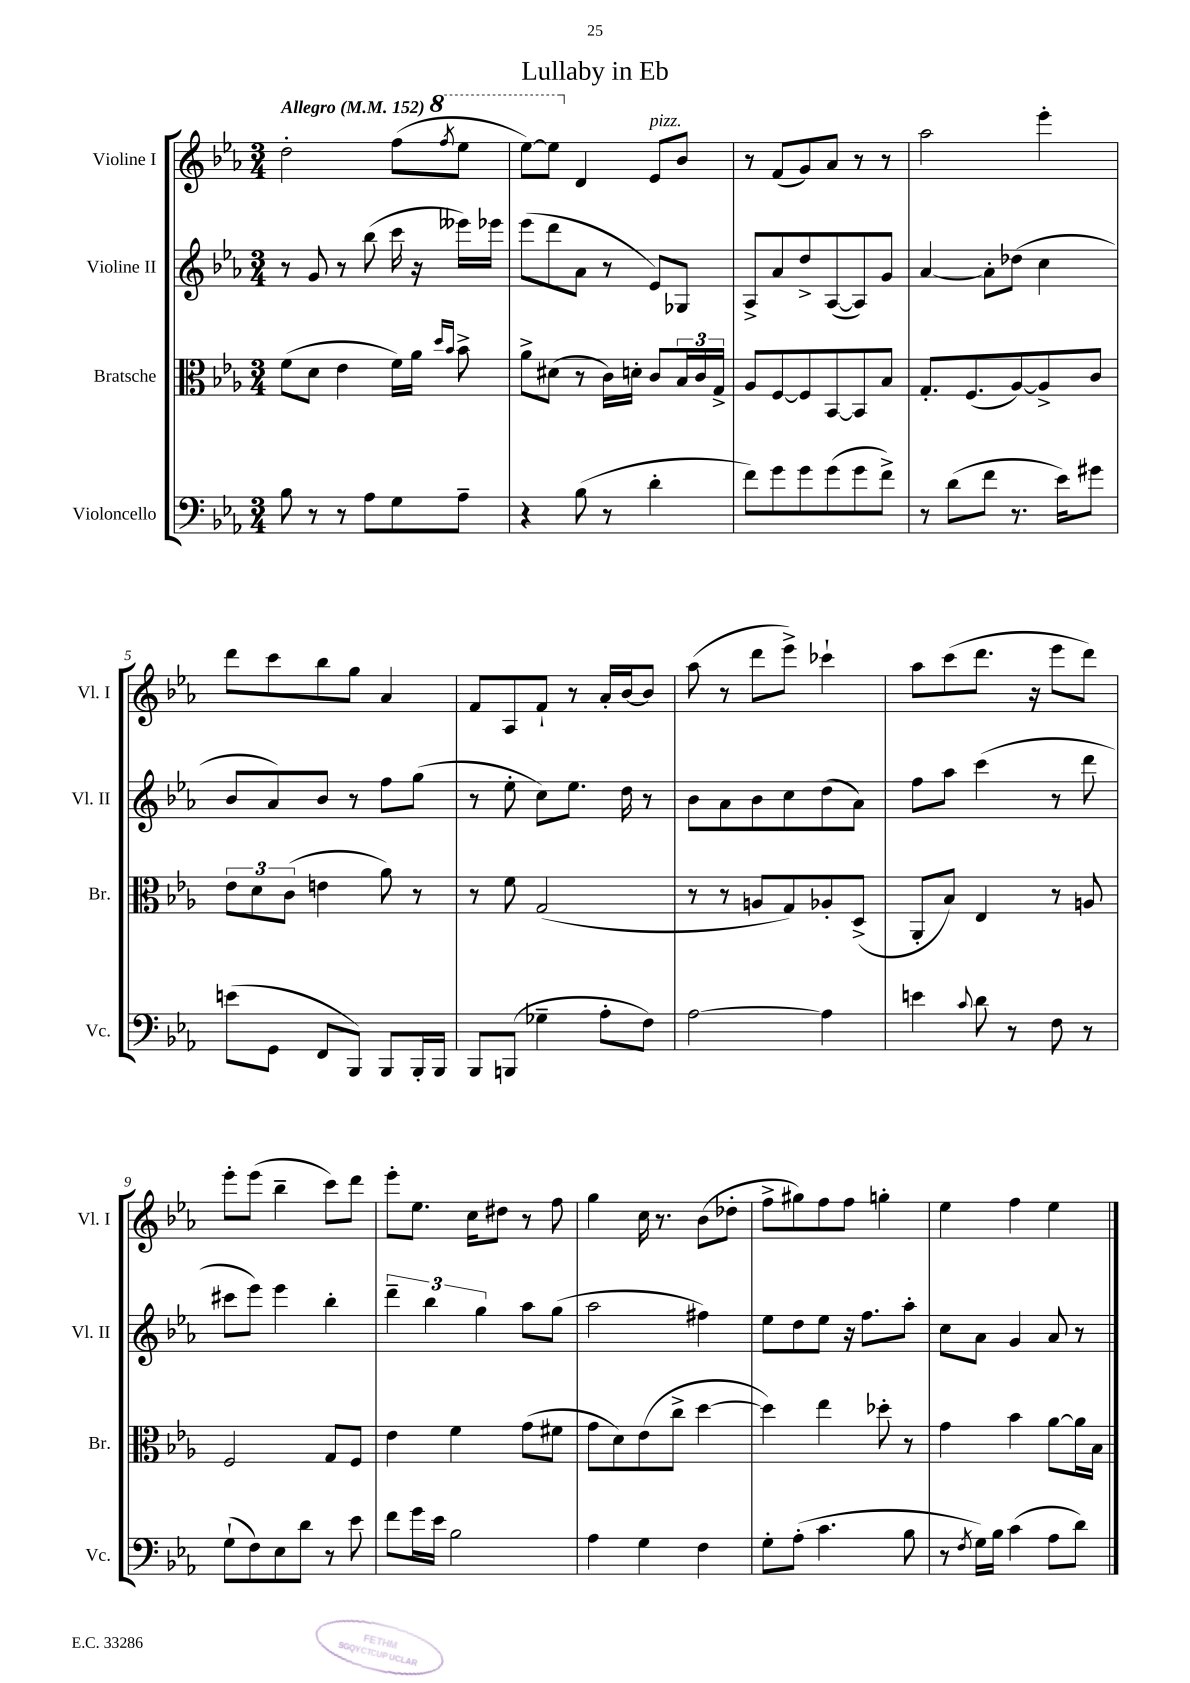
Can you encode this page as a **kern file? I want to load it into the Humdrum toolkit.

**kern	**kern	**kern	**kern
*staff4	*staff3	*staff2	*staff1
*clefF4	*clefC3	*clefG2	*clefG2
*k[b-e-a-]	*k[b-e-a-]	*k[b-e-a-]	*k[b-e-a-]
*M3/4	*M3/4	*M3/4	*M3/4
*MM152	*MM152	*MM152	*MM152
8B-	(8f	8r	2dd'
8r	8d	8g	.
8r	4e-	8r	.
8A-	.	(8bb-	.
8G	16f)	16ccc	(8ff
.	16a-	16r	.
.	16qqdd	.	.
.	16qqb-	.	8qfff
8A-~	8b-^	16eee--)	8eee-
.	.	16eee-	.
=	=	=	=
4r	8a-^	(8eee-	[8eee-)
.	(8d#	8ddd	8eee-]
(8B-	8r	8a-	4d
8r	16c)	8r	.
.	16d'	.	.
4d'	8c	8e-)	8e-
.	24B-	8G-	8b-
.	24c	.	.
.	24G^	.	.
=	=	=	=
8f)	8A-	8A-^	8r
8g	[8F	8a-	(8f
8g	8F]	8dd^	8g)
(8g	[8BB-	([8A-	8a-
8g	8BB-]	8A-])	8r
8f^)	8B-	8g	8r
=	=	=	=
8r	8.G'	[4a-	2aa-
(8d	.	.	.
.	(8.F	.	.
8f	.	8a-']	.
8.r	[8A-)	(8dd-	.
.	8A-^]	4cc	4eee-'
16e-)	.	.	.
8g#	8c	.	.
=	=	=	=
(8e	12e-	8b-	8ddd
.	12d	.	.
8GG	.	8a-)	8ccc
.	(12c	.	.
8FF	4e	8b-	8bb-
8BBB-)	.	8r	8gg
8BBB-	8a-)	8ff	4a-
16BBB-'	8r	(8gg	.
16BBB-	.	.	.
=	=	=	=
8BBB-	8r	8r	8f
(8BBB	8f	8ee-'	8A-
4G-~	(2G	8cc)	8f`
.	.	8.ee-	8r
8A-'	.	.	16a-'
.	.	16dd	[16b-
8F)	.	8r	8b-]
=	=	=	=
[2A-	8r	8b-	(8aa-
.	8r	8a-	8r
.	8A	8b-	8ddd
.	8G)	8cc	8eee-^)
4A-]	8A-'	(8dd	4ccc-`
.	(8D^	8a-)	.
=	=	=	=
4e	8AA-'	8ff	8aa-
.	8B-)	8aa-	(8ccc
8qqc	.	.	.
8d	4E-	(4ccc	8.ddd
8r	.	.	.
.	.	.	16r
8F	8r	8r	8eee-
8r	8A	8ddd	8ddd)
=	=	=	=
(8G`	2F	8ccc#	8eee-'
8F)	.	8eee-)	(8eee-
8E-	.	4eee-	4bb-~
8d	.	.	.
8r	8G	4bb-'	8ccc)
8e-	8F	.	8ddd
=	=	=	=
8f	4e-	6ddd~	8eee-'
16g	.	.	8.ee-
.	.	6bb-	.
16e-	.	.	.
2B-	4f	.	.
.	.	.	16cc
.	.	6gg	.
.	.	.	8dd#
.	(8g	8aa-	8r
.	8f#	(8gg	8ff
=	=	=	=
4A-	8g	2aa-	4gg
.	8d)	.	.
4G	(8e-	.	16cc
.	.	.	8.r
.	8cc^	.	.
4F	[4dd	4ff#)	(8b-
.	.	.	8dd-'
=	=	=	=
8G'	4dd])	8ee-	8ff^
(8A-'	.	8dd	8gg#)
4.c	4ee-	8ee-	8ff
.	.	16r	8ff
.	.	8.ff	.
.	8dd-'	.	4gg'
8B-	8r	8aa-'	.
=	=	=	=
8r	4g	8cc	4ee-
8qF	.	.	.
16G)	.	8a-	.
16B-	.	.	.
(4c	4b-	4g	4ff
8A-	[8a-	8a-	4ee-
8d)	16a-]	8r	.
.	16B-	.	.
==	==	==	==
*-	*-	*-	*-
